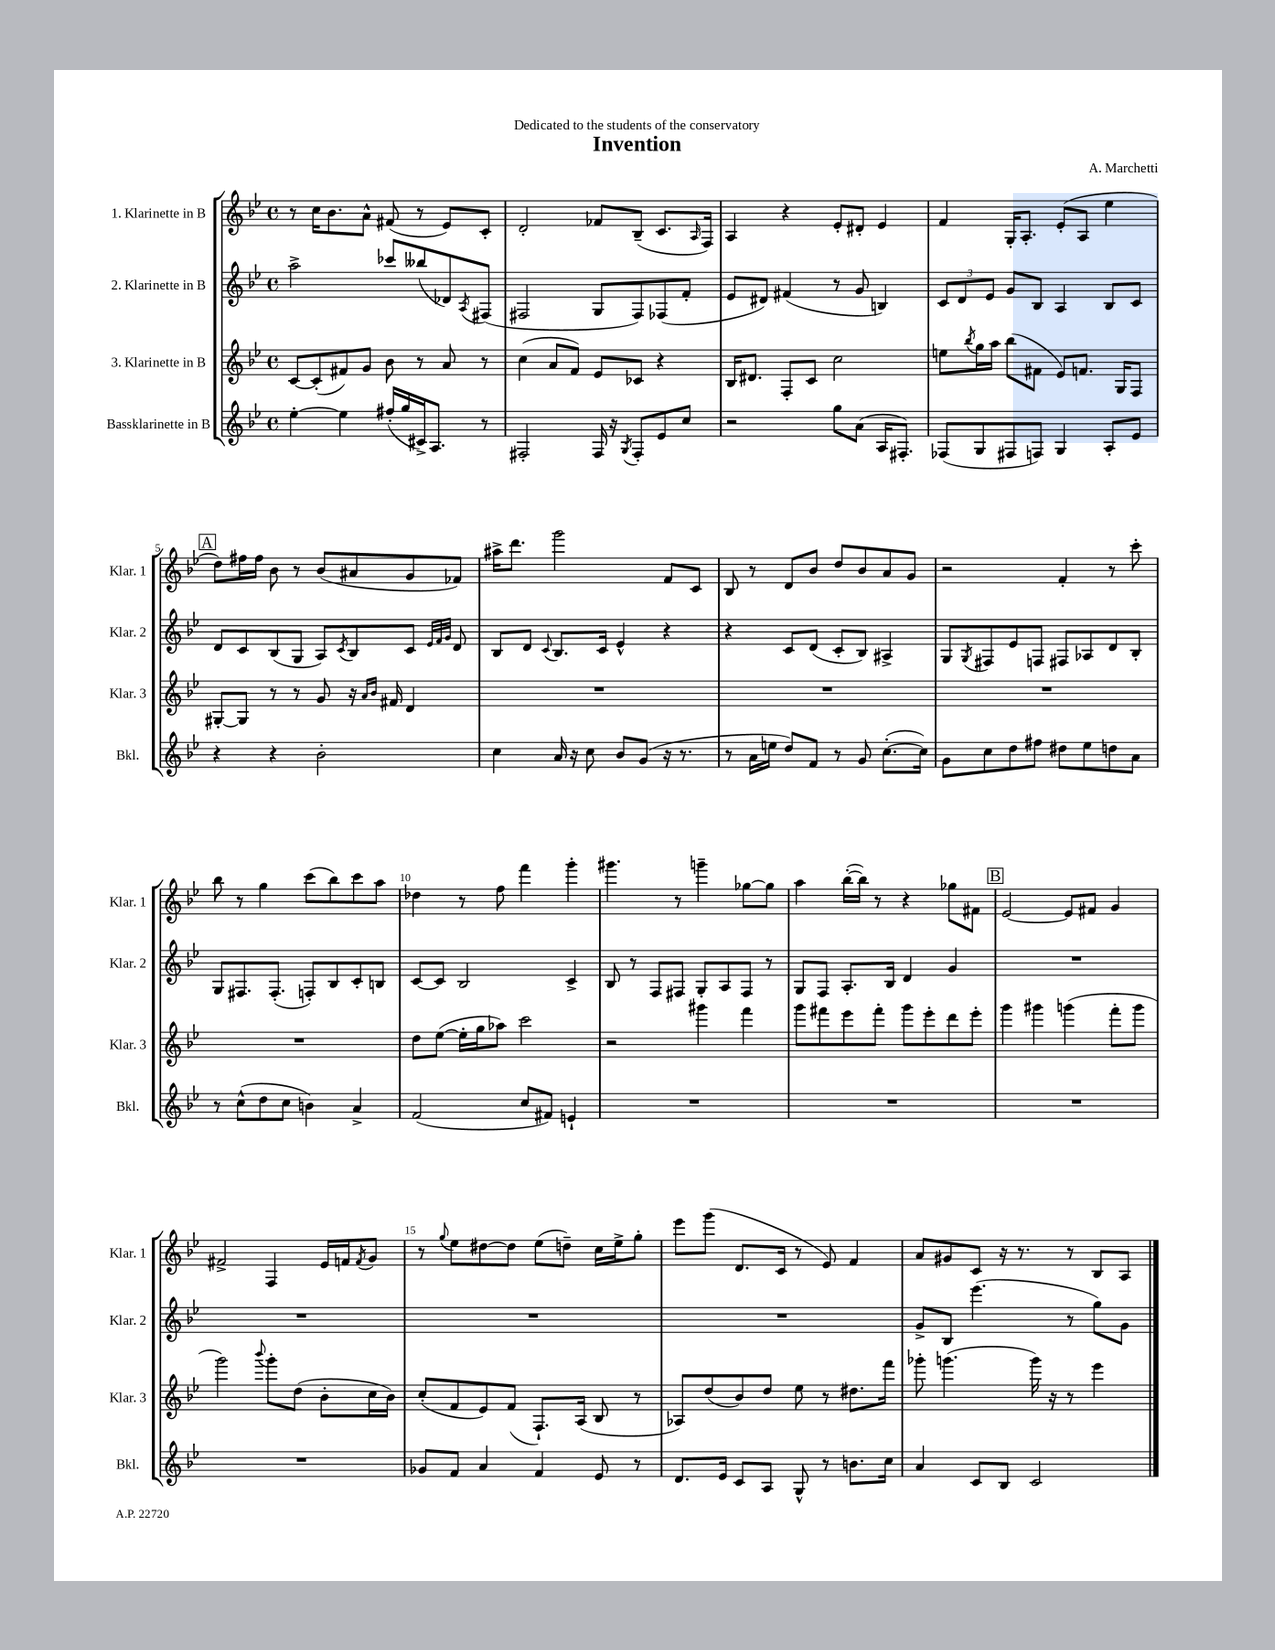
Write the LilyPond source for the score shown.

\header { title = "Invention" composer = "A. Marchetti" dedication = "Dedicated to the students of the conservatory" }
<<
\new StaffGroup <<
\new Staff = "s0" \with { instrumentName = "1. Klarinette in B" shortInstrumentName = "Klar. 1" } {
    \clef treble \key bes \major \defaultTimeSignature \time 4/4
    r8 c''16 bes'8. a'8-^ fis'8( r8 ees'8) c'8-. |
    d'2-. fes'8 bes8--( c'8. \grace { a16 } f16) |
    a4 r4 ees'8-. dis'8-. ees'4 |
    f'4 g16-. a8.-. ees'8-.( a8 ees''4 |
    \mark \markup { \box "A" } d''8) fis''16 fis''16 bes'8 r8 bes'8( ais'8 g'8 fes'8) |
    ais''16-> d'''8. g'''2 f'8 c'8 |
    bes8 r8 d'8 bes'8 d''8 bes'8 a'8 g'8 |
    r2 f'4-. r8 c'''8-. |
    bes''8 r8 g''4 c'''8( bes''8) c'''8 a''8 |
    des''4 r8 f''8 f'''4 g'''4-. |
    gis'''4. r8 g'''4-- ges''8~ ges''8 |
    a''4 bes''16~-.( bes''16) r8 r4 ges''8 fis'8 |
    \mark \markup { \box "B" } ees'2~ ees'8 fis'8 g'4 |
    fis'2-> f4 ees'16 f'16 \acciaccatura { f'8 } g'8 |
    r8 \appoggiatura { g''8 } ees''8 dis''8~ dis''8 ees''8( d''8--) c''16 ees''16-> g''8-. |
    ees'''8 g'''8( d'8. c'16 r8 ees'8) f'4 |
    a'8 gis'8 c'8 r16 r8. r8 bes8 a8 \bar "|." |
}
\new Staff = "s1" \with { instrumentName = "2. Klarinette in B" shortInstrumentName = "Klar. 2" } {
    \clef treble \key bes \major \defaultTimeSignature \time 4/4
    a''2-> ces'''8 beses''8( des'8) \acciaccatura { a8 } fis8( |
    fis2 g8 fis8) fes8( f'8-. |
    ees'8 dis'8) fis'4( r8 g'8 b4) |
    \tuplet 3/2 { c'8 d'8 ees'8 } g'8 bes8 a4 bes8 c'8 |
    \mark \markup { \box "A" } d'8 c'8 bes8( g8 a8) \acciaccatura { c'8 } bes8 c'8 \grace { ees'32 f'32 g'32 } d'8 |
    bes8 d'8 \appoggiatura { c'8 } bes8. c'16 ees'4-^ r4 |
    r4 c'8 d'8( c'8-. bes8) ais4-> |
    g8 \acciaccatura { g8 } fis8 ees'8 f8 fis8 aes8 d'8 bes8-. |
    g8 fis8. fis8.-.( f8-.) bes8 c'8-. b8 |
    c'8~ c'8 bes2 c'4-> |
    bes8 r8 f8 fis8 g8-. a8 fis8 r8 |
    g8 f8 a8.-. bes16 d'4 g'4 |
    \mark \markup { \box "B" } R1 |
    R1 |
    R1 |
    R1 |
    g'8-> bes8 ees'''4.( r8 g''8) g'8 \bar "|." |
}
\new Staff = "s2" \with { instrumentName = "3. Klarinette in B" shortInstrumentName = "Klar. 3" } {
    \clef treble \key bes \major \defaultTimeSignature \time 4/4
    c'8~ c'8-.( fis'8) g'8 bes'8 r8 a'8 r8 |
    c''4( a'8 f'8) ees'8 ces'8 r4 |
    bes16 dis'8. f8-. c'8 c''2 |
    e''8 \acciaccatura { bes''8 } g''16 a''16 bes''8( fis'8 ees'8) f'8. g16 f8 |
    \mark \markup { \box "A" } gis8~-. gis8 r8 r8 g'8 r16 \grace { a'16 bes'16 } fis'16 d'4 |
    R1 |
    R1 |
    R1 |
    R1 |
    d''8 ees''8~( ees''16-. g''16 aes''8) c'''2 |
    r2 gis'''4 f'''4 |
    g'''8 fis'''8 ees'''8 fis'''8-. g'''8 ees'''8-. d'''8 ees'''8-. |
    \mark \markup { \box "B" } g'''4 gis'''4 g'''4( f'''8-. g'''8 |
    g'''2) \appoggiatura { bes'''8 } g'''8-. d''8( bes'8-. c''16 bes'16) |
    c''8-.( f'8 ees'8) f'8( f8.-!) a16( bes8 r8 |
    aes8) d''8( bes'8) d''8 ees''8 r8 dis''8. f'''16 |
    ges'''8-. g'''4.( g'''16) r16 r8 ees'''4 \bar "|." |
}
\new Staff = "s3" \with { instrumentName = "Bassklarinette in B" shortInstrumentName = "Bkl." } {
    \clef treble \key bes \major \defaultTimeSignature \time 4/4
    ees''4~-. ees''4 fis''16-.( g''16 cis'16->) a8. r8 |
    fis2-. fis16 r16 \acciaccatura { g8 } fis8-. ees'8 c''8 |
    r2 g''8 a'8( a16 fis8.-.) |
    fes8( g8 fis8 f8) g4 a8-. ees'8 |
    \mark \markup { \box "A" } r4 r4 bes'2-. |
    c''4 a'16 r16 c''8 bes'8 g'8( r16 r8. |
    r8 a'16 e''16 d''8) f'8 r8 g'8 c''8.~-.( c''16) |
    g'8 c''8 d''8 fis''8 dis''8 ees''8 d''8 a'8 |
    r8 c''8-^( d''8 c''8 b'4) a'4-> |
    f'2( c''8 fis'8) e'4-! |
    R1 |
    R1 |
    \mark \markup { \box "B" } R1 |
    R1 |
    ges'8 f'8 a'4 f'4 ees'8 r8 |
    d'8. ees'16 c'8 a8 g8-^ r8 b'8. c''16 |
    a'4 c'8 bes8 c'2 \bar "|." |
}
>>
>>
\layout { \context { \Score \override BarNumber.break-visibility = ##(#f #t #t) barNumberVisibility = #(every-nth-bar-number-visible 5) } }
